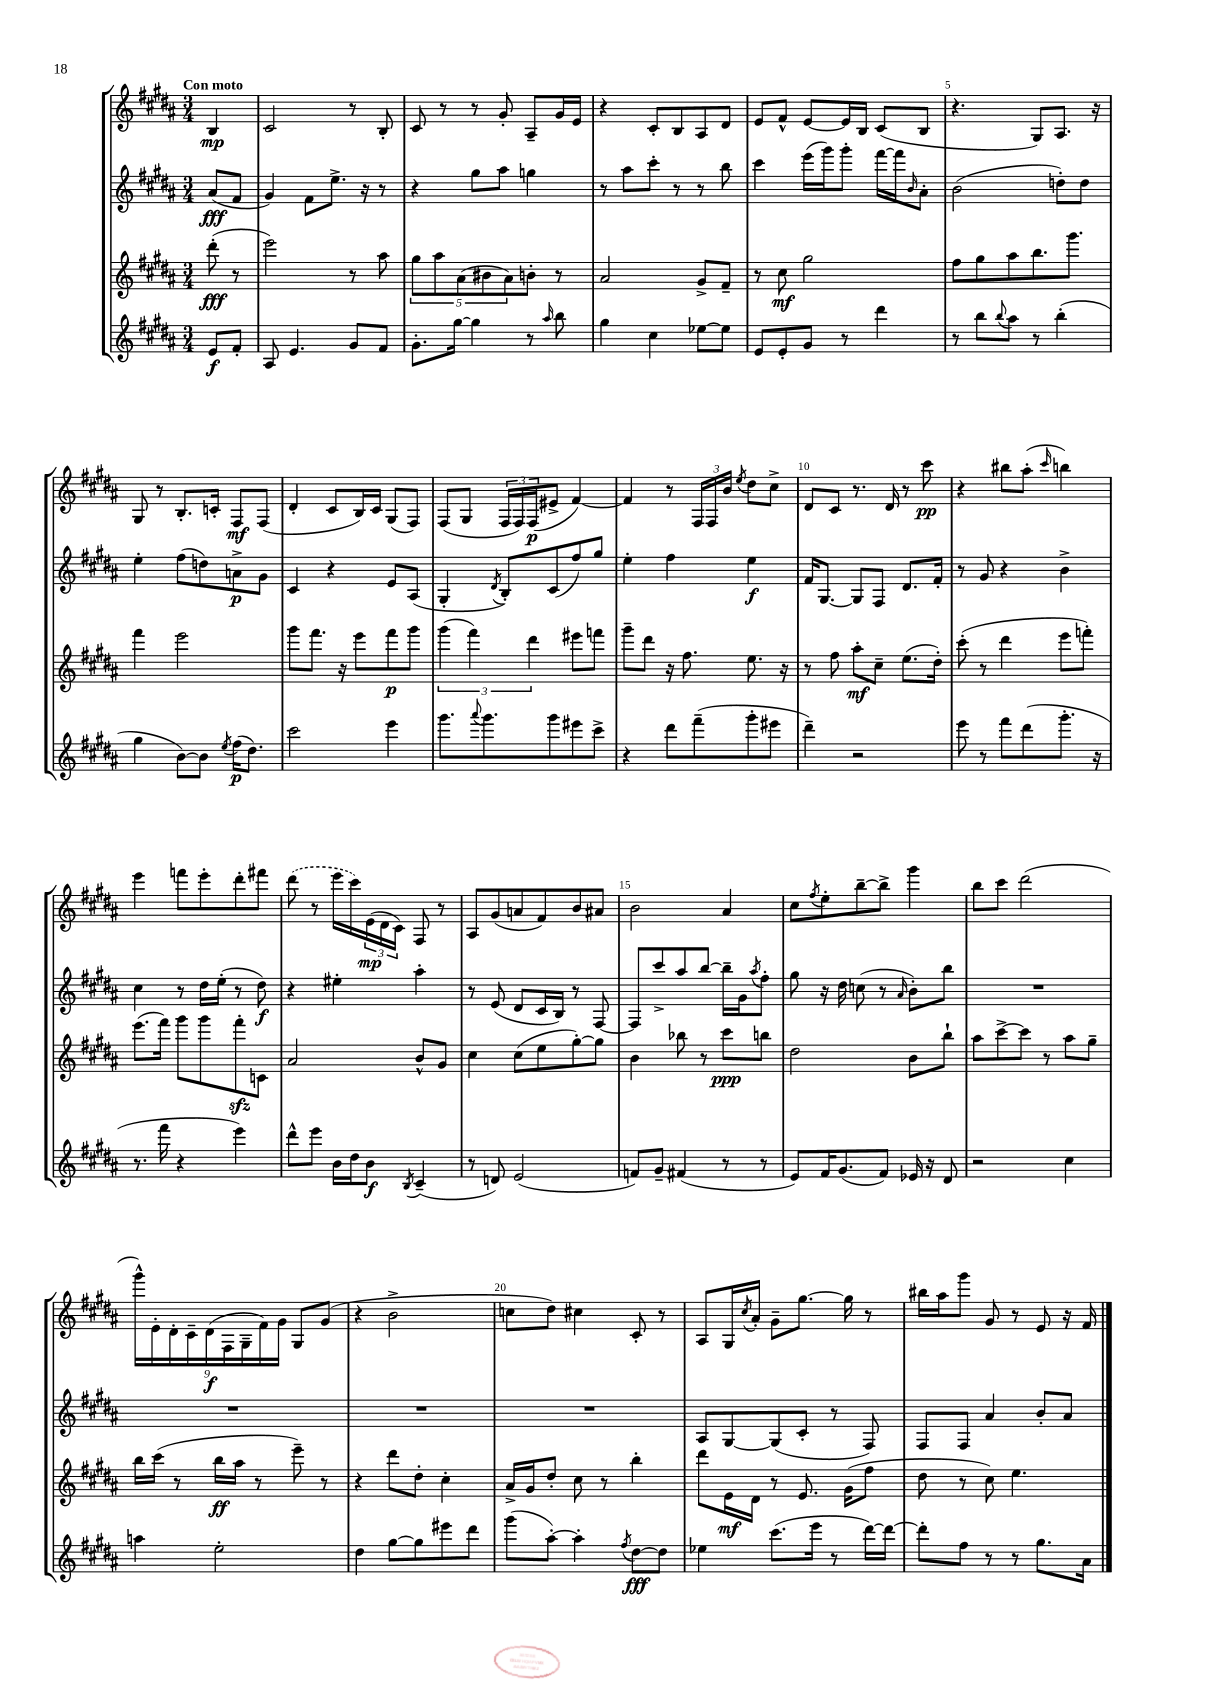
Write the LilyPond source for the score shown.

<<
\new StaffGroup <<
\new Staff = "s0" {
    \clef treble \key b \major \numericTimeSignature \time 3/4 \partial 4 \tempo "Con moto"
    b4\mp |
    cis'2 r8 b8-. |
    cis'8 r8 r8 gis'8-. ais8-- gis'16 e'16 |
    r4 cis'8-. b8 ais8 dis'8 |
    e'8 fis'8-^ e'8~ e'16 b16 cis'8( b8 |
    r4. gis8) ais8. r16 |
    gis8 r8 b8.-. c'16-. fis8\mf fis8( |
    dis'4-. cis'8 b16) cis'16 gis8( fis8) |
    fis8( gis8 \tuplet 3/2 { fis16 fis16) fis16\p( } eis'8-> fis'4~) |
    fis'4 r8 \tuplet 3/2 { fis16 fis16 b'16 } \acciaccatura { e''8 } dis''8 cis''8-> |
    dis'8 cis'8 r8. dis'16 r8 cis'''8\pp |
    r4 bis''8 ais''8-.( \grace { cis'''16 } b''4) |
    e'''4 f'''8 e'''8-. dis'''8-. fis'''8 |
    \once \slurDashed dis'''8( r8 e'''16 cis'''16) \tuplet 3/2 { e'16\mp( dis'16 cis'16) } fis8 r8 |
    ais8 gis'8( a'8 fis'8) b'8 ais'8 |
    b'2 ais'4 |
    cis''8 \acciaccatura { fis''8 } e''8-. b''8~-- b''8-> gis'''4 |
    b''8 cis'''8 dis'''2( |
    \tuplet 9/8 { gis'''16-^) e'16-. dis'16-. cis'16-- dis'16\f( fis16 gis16-- fis'16) gis'16 } gis8 gis'8( |
    r4 b'2-> |
    c''8 dis''8) cis''4 cis'8-. r8 |
    ais8 gis16 \acciaccatura { cis''8 } ais'16-. gis'8-- gis''8.~ gis''16 r8 |
    bis''16 ais''16 gis'''8 gis'8 r8 e'8 r16 fis'16 \bar "|." |
}
\new Staff = "s1" {
    \clef treble \key b \major \numericTimeSignature \time 3/4 \partial 4
    ais'8\fff( fis'8 |
    gis'4) fis'8 e''8.-> r16 r8 |
    r4 gis''8 ais''8 g''4 |
    r8 ais''8 cis'''8-. r8 r8 b''8 |
    cis'''4 e'''16( gis'''16) gis'''8-. fis'''16~ fis'''16 \grace { b'16 } ais'8-. |
    b'2( d''8-.) d''8 |
    e''4-. fis''8( d''8) a'8->\p gis'8 |
    cis'4 r4 e'8 ais8( |
    gis4-. \acciaccatura { dis'8 } b8-.) cis'8( fis''8) gis''8 |
    e''4-. fis''4 e''4\f |
    fis'16 gis8.~ gis8 fis8 dis'8. fis'16-. |
    r8 gis'8 r4 b'4-> |
    cis''4 r8 dis''16 e''16-.( r8 dis''8\f) |
    r4 eis''4-. ais''4-. |
    r8 e'8( dis'8 cis'16 b16) r8 fis8~ |
    fis8 cis'''8-> ais''8 b''8~ b''16-- gis'16 \acciaccatura { ais''8 } fis''8-. |
    gis''8 r16 dis''16 c''8( r8 \grace { ais'16 } b'8-.) b''8 |
    R2. |
    R2. |
    R2. |
    R2. |
    ais8 gis8~ gis8( cis'8-. r8 fis8) |
    fis8 fis8 ais'4 b'8-. ais'8 \bar "|." |
}
\new Staff = "s2" {
    \clef treble \key b \major \numericTimeSignature \time 3/4 \partial 4
    dis'''8-.\fff( r8 |
    e'''2) r8 ais''8 |
    \tuplet 5/4 { gis''8 ais''8 ais'8( bis'8 ais'8) } b'8-. r8 |
    ais'2 gis'8-> fis'8-- |
    r8 cis''8\mf gis''2 |
    fis''8 gis''8 ais''8 b''8. gis'''8. |
    fis'''4 e'''2 |
    gis'''8 fis'''8. r16 e'''8 fis'''8\p gis'''8 |
    \tuplet 3/2 { gis'''4( fis'''4) dis'''4 } eis'''8 f'''8 |
    gis'''8-- dis'''8 r16 fis''8. e''8. r16 |
    r8 fis''8 ais''8-.\mf cis''8-- e''8.( dis''16-.) |
    cis'''8-.( r8 dis'''4 e'''8 f'''8-.) |
    e'''8.( fis'''16) gis'''8 gis'''8 fis'''8-.\sfz c'8 |
    ais'2 b'8-^ gis'8 |
    cis''4 cis''8( e''8 gis''8~-.) gis''8 |
    b'4 bes''8 r8 cis'''8\ppp b''8 |
    dis''2 b'8 b''8-! |
    ais''8 cis'''8~-> cis'''8 r8 ais''8 gis''8-- |
    b''16 cis'''16( r8 b''16\ff ais''16 r8 e'''8--) r8 |
    r4 dis'''8 dis''8-. cis''4-. |
    ais'16-> gis'16 dis''8-. cis''8 r8 b''4-. |
    dis'''8 e'16\mf dis'16 r8 e'8. gis'16( fis''8 |
    dis''8 r8 cis''8) e''4. \bar "|." |
}
\new Staff = "s3" {
    \clef treble \key b \major \numericTimeSignature \time 3/4 \partial 4
    e'8\f fis'8-. |
    ais8 e'4. gis'8 fis'8 |
    gis'8.-. gis''16~ gis''4 r8 \grace { ais''16 } b''8 |
    gis''4 cis''4 ees''8~ ees''8 |
    e'8 e'8-. gis'8 r8 dis'''4 |
    r8 b''8 \appoggiatura { b''8 } ais''8 r8 b''4-.( |
    gis''4 b'8~) b'8 \acciaccatura { e''8 } fis''16\p( dis''8.) |
    cis'''2 e'''4 |
    gis'''8. \appoggiatura { ais'''8 } gis'''8. gis'''8 eis'''8 cis'''8-> |
    r4 dis'''8 fis'''8--( gis'''8-. eis'''8 |
    dis'''4--) r2 |
    e'''8 r8 fis'''8 dis'''8( gis'''8.-. r16 |
    r8. fis'''16 r4 e'''4) |
    dis'''8-^ e'''8 b'16 dis''16 b'8\f \acciaccatura { b8 } cis'4--( |
    r8 d'8) e'2( |
    f'8) gis'8-- fis'4( r8 r8 |
    e'8) fis'16 gis'8.( fis'8) ees'16 r16 dis'8 |
    r2 cis''4 |
    a''4 e''2-. |
    dis''4 gis''8~ gis''8 eis'''8 dis'''8 |
    gis'''8( ais''8~-.) ais''4-. \acciaccatura { fis''8 } dis''8~\fff dis''8 |
    ees''4 cis'''8.( e'''16 r8 dis'''16~) dis'''16~ |
    dis'''8-. fis''8 r8 r8 gis''8. ais'16 \bar "|." |
}
>>
>>
\layout { \context { \Score \override BarNumber.break-visibility = ##(#f #t #t) barNumberVisibility = #(every-nth-bar-number-visible 5) } }
